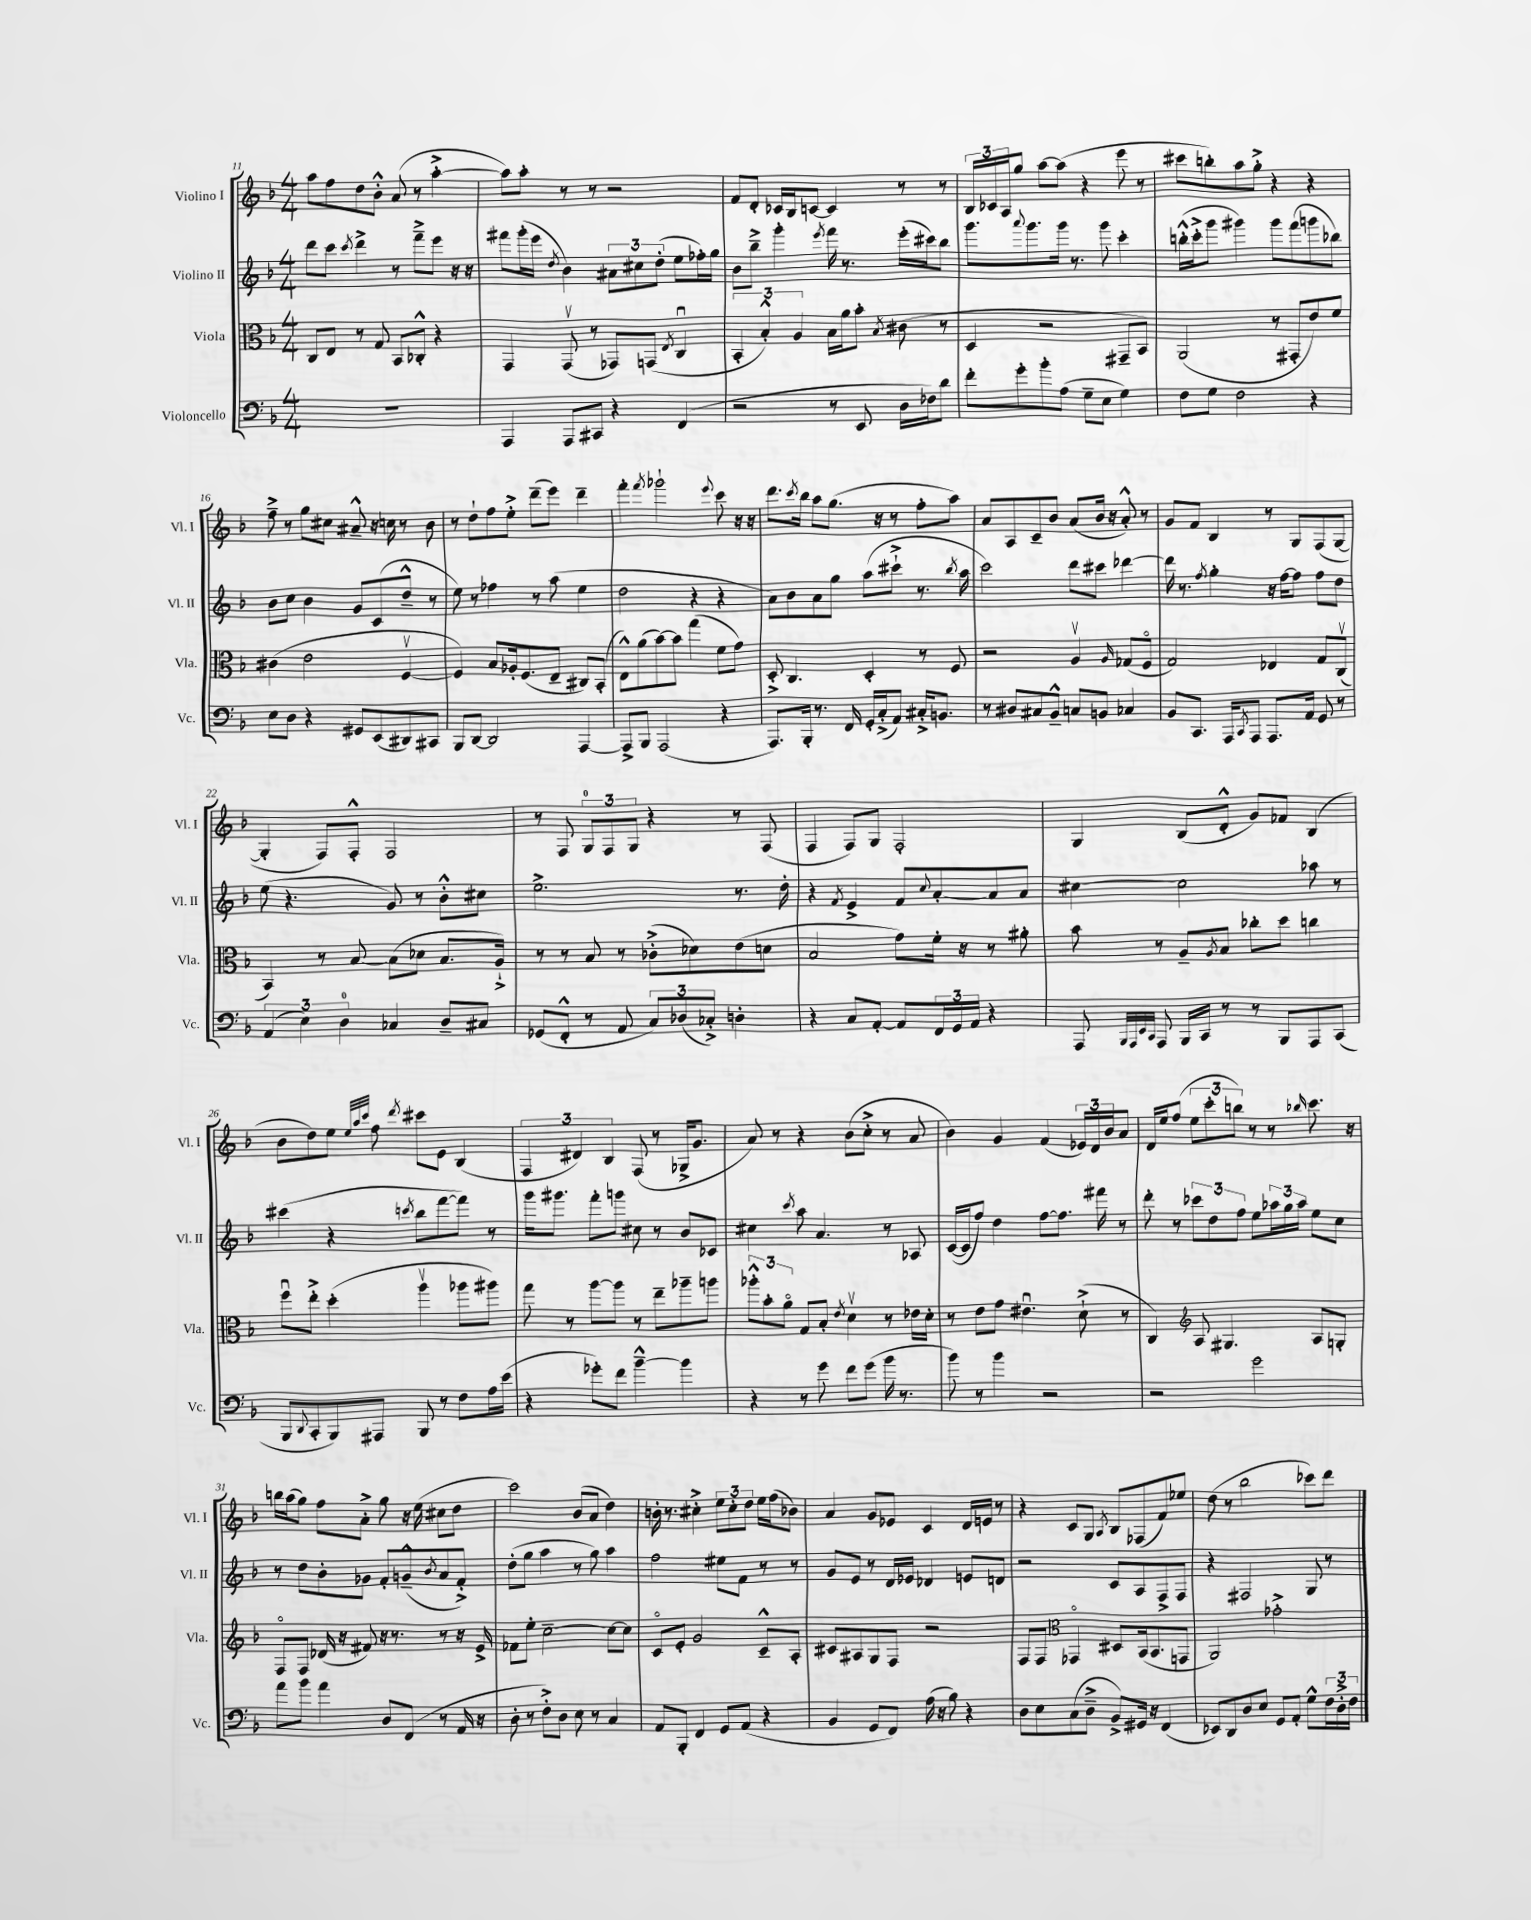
<<
\new StaffGroup <<
\new Staff = "s0" \with { instrumentName = "Violino I" shortInstrumentName = "Vl. I" } {
    \clef treble \key f \major \numericTimeSignature \time 4/4
    a''8 f''8 d''8 bes'8-.-^ a'8( r8 a''4~-.-> |
    a''8) a''8-. r8 r8 r2 |
    f'8 d'8-. ces'16 bes16 c'8~ c'4 r8 r8 |
    \tuplet 3/2 { bes16 ces'16 a16 } g''8 a''8~ a''8( r4 e'''8 r8 |
    cis'''8 b''8-.) a''8 g''8-.-> r4 r4 |
    f''8---> r8 g''8 cis''8 ais'8---^ r16 c''16 r8 bes'8 |
    r8 d''8-! f''8 e''8-.-> d'''8--( e'''8) d'''4-- |
    f'''4-. \acciaccatura { f'''8 } ges'''2-! \appoggiatura { e'''8 } c'''8 r16 r16 |
    d'''8. \acciaccatura { c'''8 } bes''16 a''8 g''8.( r16 r8 f''8-. a''8) |
    a'8 a8 c'8-- bes'8 a'8( bes'16 r16 a'8-.-^) r8 |
    g'8 f'8 bes4 r8 g8 f8( g8~ |
    g4-. f8) f8-.-^ f2 |
    r8 f8 \tuplet 3/2 { g8-0 f8 g8 } r4 r8 f8( |
    f4 f8) g8 f2-. |
    g4 bes8( d'8-.-^ g'8) fes'8 bes4( |
    bes'8 d''8) e''8 \grace { e''32 a''32 c'''32 } f''8 \acciaccatura { d'''8 } cis'''8 e'8 bes4( |
    \tuplet 3/2 { f4 dis'4) bes4 } f8( r8 ges16-> g'8. |
    a'8) r8 r4 bes'8( c''8-.-> r8 a'8 |
    bes'4) g'4 f'4( \tuplet 3/2 { ees'16) d'16 bes'16 } a'8 |
    d'16 e''16 f''8( \tuplet 3/2 { e''8 c'''8-. b''8) } r8 r8 \grace { bes''16 } c'''8. r16 |
    b''16 a''16( g''8) f''8 a'8-.-> g''8 r16 e''16( cis''8 d''8 |
    c'''2) bes'8( a'8 d''4) |
    b'16-. r8. cis''4-.-> \tuplet 3/2 { e''8 cis''8-. d''8 } e''16 f''16( bes'8) |
    a'4 g'8 ees'8 c'4 d'16 e'16 r8 |
    r4 c'8 g8 \acciaccatura { a8 } bes8 fes8( f'8) ees''8 |
    d''8( r8 bes''2 ces'''8) d'''8 \bar "|." |
}
\new Staff = "s1" \with { instrumentName = "Violino II" shortInstrumentName = "Vl. II" } {
    \clef treble \key f \major \numericTimeSignature \time 4/4
    d'''8 c'''8 \acciaccatura { c'''8 } d'''4-> r8 f'''8---> e'''8 r16 r16 |
    fis'''8 g'''16-.( e'''16 \acciaccatura { d''8 } bes'4) \tuplet 3/2 { ais'8 cis''8 d''8-.( } e''8 fes''16-.) g''16 |
    bes'8 bes''8---> g'''4-. \acciaccatura { e'''8 } f'''16 r8. e'''16-.( cis'''16) bes''8 |
    g'''8. \appoggiatura { a'''8 } g'''8. g'''16 r8. g'''8 c'''4-. |
    b''16-.-^( c'''16-.-> g'''8 gis'''4) gis'''8 f'''8( g'''8 bes''8) |
    bes'8 c''8 bes'4 g'8 c'8( d''8---^ r8 |
    e''8) r8 fes''4 r8 a''8( e''4 |
    d''2 r4 r4 |
    a'8) bes'8 a'8 g''8 a''8( cis'''8-!-> r8. \acciaccatura { bes''8 } a''16 |
    c'''2) d'''8 cis'''8 des'''4~ |
    des'''16 r8. \acciaccatura { f''8 } g''4-. r16 f''16~ f''8 f''8 d''8 |
    e''8( r4. g'8) r8 bes'8-.-^ cis''8 |
    e''2.-> r8. d''16-. |
    r4 \acciaccatura { f'8 } e'4-> f'8 \appoggiatura { c''8 } a'8~-. a'8 a'8 |
    cis''4~ cis''2 aes''8 r8 |
    cis'''4( r4 \acciaccatura { c'''8 } bes''8 f'''8~ f'''8) r8 |
    g'''16 gis'''8. f'''8-. g'''8 cis''8 r8 bes'8 ces'8 |
    cis''4 \acciaccatura { c'''8 } a''8 a'4. r8 aes8 |
    c'16~( c'16 f''8) d''4 f''8~ f''8. fis'''16 r8 |
    d'''8-. r8 \tuplet 3/2 { ces'''8 d''8 f''8 } e''8 \tuplet 3/2 { aes''16 g''16 aes''16 } e''8 c''8 |
    r8 d''8 bes'8-. ges'8 f'8-. g'8---^( \acciaccatura { bes'8 } a'8 f'8-.->) |
    d''8-.( g''8 a''4 r8 g''8) a''4 |
    f''2 eis''8 f'8 r8 r8 |
    g'8 e'8 r8 d'16 ees'16 des'4 e'8 d'8 |
    r2 c'8 a8 f8-> f8 |
    r4 fis2 g8 r8 \bar "|." |
}
\new Staff = "s2" \with { instrumentName = "Viola" shortInstrumentName = "Vla." } {
    \clef alto \key f \major \numericTimeSignature \time 4/4
    c8 e8 r8 g8 bes,8 ces8-.-^ r4 |
    g,4 g,8\upbow( r8 ges,8) g,8( \acciaccatura { e8 } c4\downbow |
    \tuplet 3/2 { bes,4-. bes4-.-^) a4 } bes16 a'16 bes'8-. \acciaccatura { bes8 } cis'8( r8 |
    d4 r2 gis,8-- bes,8) |
    a,2( r8 gis,8-. e'8) f'8 |
    cis'4( e'2 f4~\upbow |
    f4) bes8 aes16-. f8.( e8-- cis8) bes,8-.( |
    e8-^) a'8( bes'8~) bes'8 g''4( f'8 g'8) |
    d8-.-> c4. d4-. r8 f8 |
    r2 a4\upbow \grace { a16 } ges8( f8\flageolet |
    g2) ees4 g8 c8\upbow( |
    bes,4) r8 bes8~ bes8( des'8 bes8. a16-!->) |
    r8 r8 bes8 r8 ces'8-.->( des'8) e'8( d'8 |
    bes2 g'8) f'16-. r16 r8 ais'8-. |
    bes'8 r8 a8-- \acciaccatura { a8 } bes8 ces''8-. d''8 c''4 |
    f''8\downbow e''8-.-> d''4-.( a''4\upbow aes''8 ais''8) |
    g''8 r8 a''8~ a''8 r8 e''8-- aes''8-- a''8 |
    \tuplet 3/2 { aes''8-.-^ bes'8-. a'8\flageolet } g8 bes8-. \acciaccatura { e'8 } d'4\upbow r8 ees'16 d'16-. |
    r8 e'8 g'8 eis'4.\downbow d'8-!->( r8 |
    c4) \clef treble a8 gis4. a8 g8-. |
    f8\flageolet f8 des'16( r16 fis'8) r16 r8. r8 r16 e'16-> |
    fes'8 e''8-. c''2~-- c''8~ c''8 |
    c'8\flageolet e'8-. g'2 c'8---^ a8-. |
    cis'8 ais8 g8 f8 r2 |
    f8 f8 \clef alto ges,4\flageolet dis8 bes,16( bes,8. g,8 |
    a,2) ges'2-.-> \bar "|." |
}
\new Staff = "s3" \with { instrumentName = "Violoncello" shortInstrumentName = "Vc." } {
    \clef bass \key f \major \numericTimeSignature \time 4/4
    R1 |
    a,,4 a,,8 cis,8 r4 f,4( |
    r2 r8 e,8 d16 fes16) d'8 |
    f'8-. g'8-. bes'8-. a8( g8-- e8 g4) |
    f8 g8 f2 r4 |
    e8 d8 r4 gis,8 e,8( dis,8) cis,8 |
    bes,,8 d,8~ d,2 a,,4~ |
    a,,8-> bes,,8 a,,2( r4 |
    a,,8.) bes,,16-. r8. f,16 g,16-. c16-.->( a,8) cis16-.-> b,8. |
    r8 dis8 cis8 bes,8---^ c8 b,8 ces4 |
    bes,8 c,8. a,,16 \acciaccatura { c,8 } a,,8 a,,8. a,16 g,8 r8 |
    \tuplet 3/2 { a,4( e4) d4-0 } ces4 d8-- cis8 |
    ges,8( f,8-.-^ r8 a,8 \tuplet 3/2 { c8) des8( ces8-.->) } d4-. |
    r4 c8 a,8~-. a,8 \tuplet 3/2 { f,16 g,16 a,16 } r4 |
    a,,8 \grace { bes,,32 a,,32 e,32 c,32 } a,,8 bes,,16 c,16 r8 r8 bes,,8 a,,8 c,8( |
    bes,,8 \appoggiatura { d,8 } c,8-. bes,,8) ais,,8 bes,,8 r8 f8 a16 e'16( |
    r4 ges'8-.) f'8 bes'4~---^ bes'4 |
    r4 r8 g'8 f'8 g'8( bes'16 r8. |
    bes'8) r8 bes'4 r2 |
    r2 g'2 |
    a'8 bes'8 a'4 d8 f,8( r8 a,16 r16 |
    d8-. r8 f8-.->) d8 e8 r8 c4 |
    a,8 bes,,8-. f,4 g,8 a,8( r4 |
    bes,4 g,8 f,8) a16( r16 bes8) r4 |
    d8 e8 c8( d8---> bes,8->) gis,16 r16 f,4( |
    ees,8) d,8 d8 e8 g,8 a,8-. g8-^ \tuplet 3/2 { f16 d16-.-> f16 } \bar "|." |
}
>>
>>
\layout { \context { \Score currentBarNumber = #11 } }
